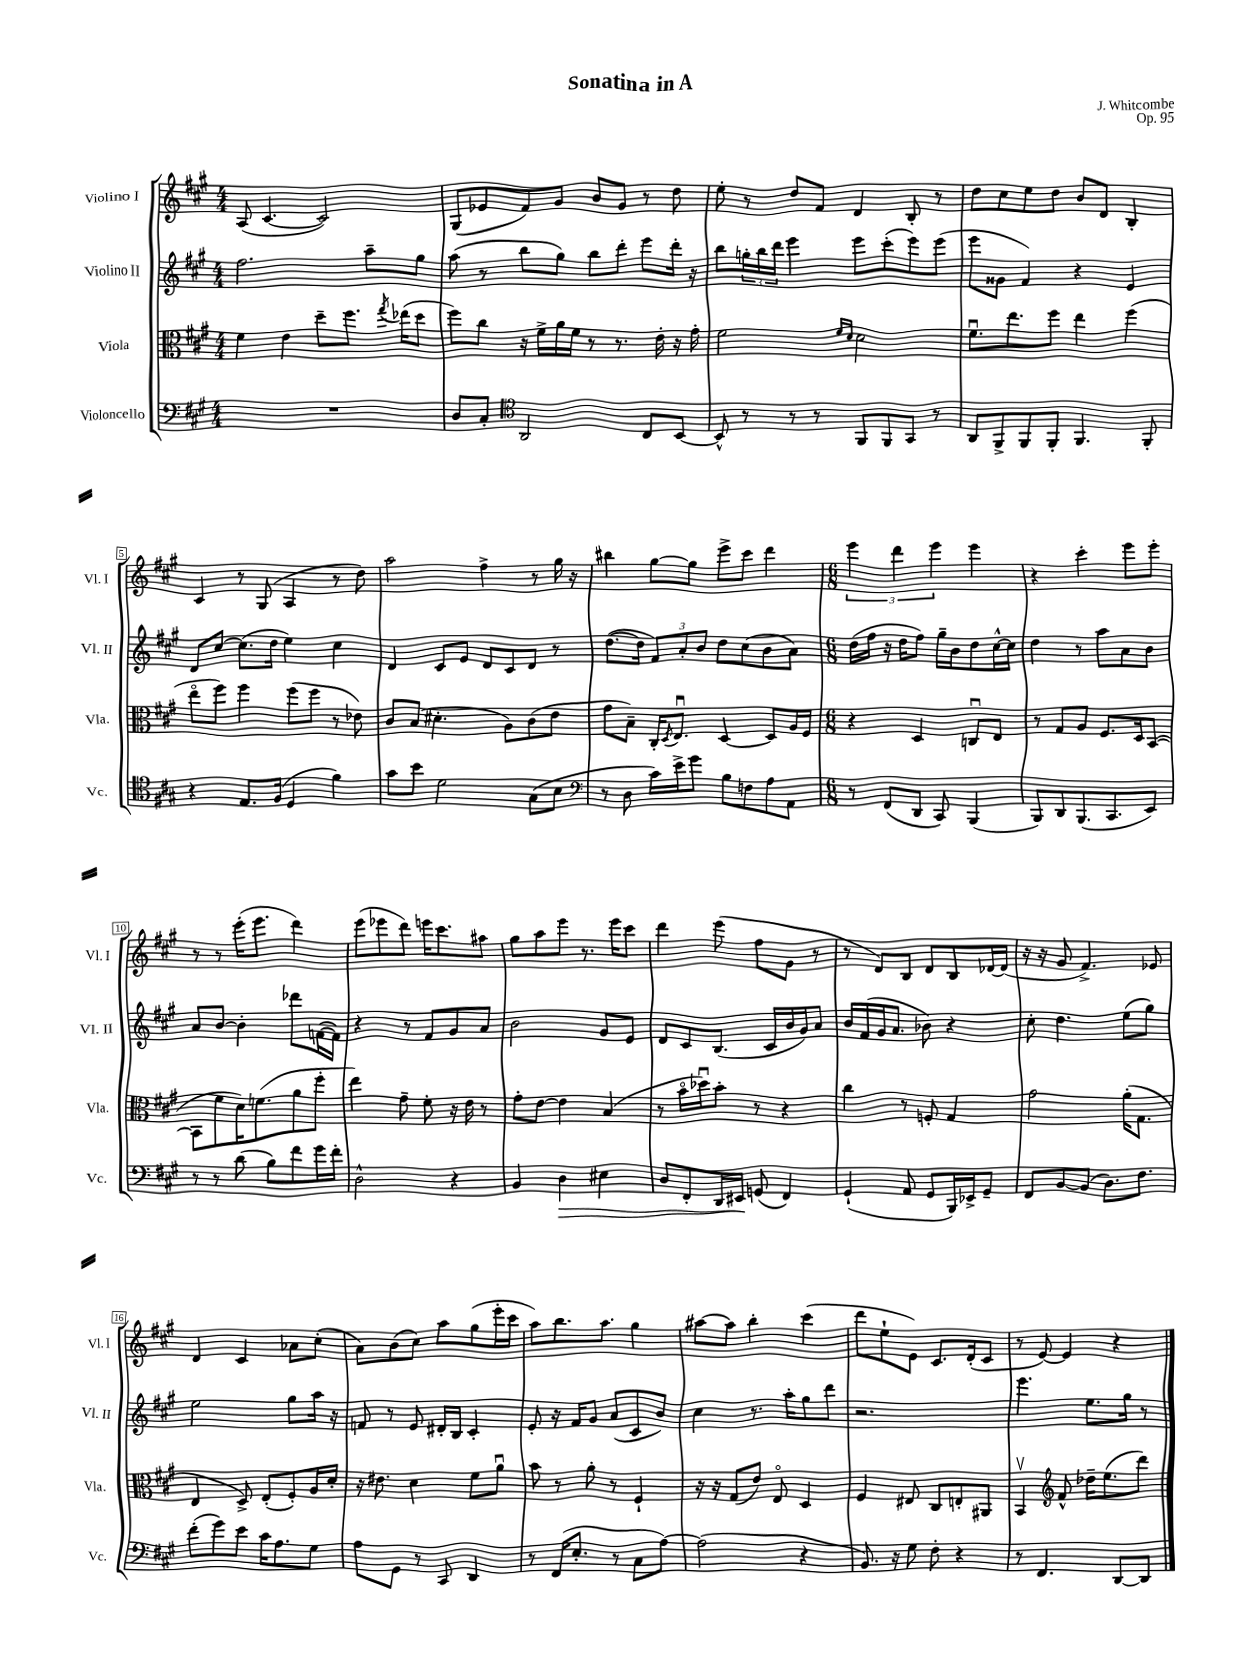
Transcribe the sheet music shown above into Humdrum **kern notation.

**kern	**dynam	**kern	**kern	**kern
*part4	*part4	*part3	*part2	*part1
*staff4	*staff4	*staff3	*staff2	*staff1
*I"Violoncello	*	*I"Viola	*I"Violino II	*I"Violino I
*I'Vc.	*	*I'Vla.	*I'Vl. II	*I'Vl. I
*clefF4	*	*clefC3	*clefG2	*clefG2
*k[f#c#g#]	*	*k[f#c#g#]	*k[f#c#g#]	*k[f#c#g#]
*M4/4	*	*M4/4	*M4/4	*M4/4
=1	=1	=1	=1	=1
1r	.	4f#\	2.ff#\	(8A/
.	.	.	.	[4.c#/
.	.	4e\	.	.
.	.	8dd~\L	.	2c#/])
.	.	8.ff#\J	.	.
.	.	.	8aa~\L	.
.	.	8qgg#/	.	.
.	.	(16ee-X\KL	.	.
.	.	8dd\J	8gg#\J	.
=2	=2	=2	=2	=2
8D/L	.	8ff#\L)	(8aa\	(8G#/L
8C#'/J	.	8cc#\J	8r	8e-X/
*clefC4	*	*	*	*
2AA/	.	16r	8bb\L	8f#/)
.	.	16f#^\LL	.	.
.	.	16a\	8gg#\J)	8g#/J
.	.	16f#\JJ	.	.
.	.	8r	8bb\L	8b/L
.	.	8.r	8ddd'\J	8g#/J
8C#/L	.	.	8eee\L	8r
.	.	16e'\	.	.
[8BB/J	.	16r	16ddd'\Jk	8dd\
.	.	16g#'\	16r	.
=3	=3	=3	=3	=3
8BB^^/]	.	2f#\	8bb\L	8ee'\
8r	.	.	24ggn'\L	8r
.	.	.	24bb\	.
.	.	.	24ddd\JJ	.
8r	.	.	4eee\	8dd/L
8r	.	.	.	8f#/J
.	.	16qqf#/LL	.	.
.	.	16qqd/JJ	.	.
8FF#/L	.	2d\	8eee\L	4d/
8FF#/	.	.	(8ccc#'\	.
8GG#/J	.	.	8eee\)	8B'/
8r	.	.	(8eee\J	8r
=4	=4	=4	=4	=4
8AA/L	.	8.f#u\L	8eee\L	8dd\L
8FF#^/	.	.	8g##X\J	8cc#\
.	.	8.ee\	.	.
8FF#/	.	.	4f#/)	8ee\
8FF#'/J	.	8ff#\J	.	8dd\J
4.FF#/	.	4ee\	4r	8b/L
.	.	.	.	8d/J
.	.	(4ff#\	4e/	4B'/
8FF#'/	.	.	.	.
!!LO:LB:g=z
=5	=5	=5	=5	=5
4r	.	8ee\L	8d/L	4c#/
.	.	8ff#\J)	[8cc#/J	.
8.E/L	.	4ff#\	(8.cc#\L]	8r
.	.	.	.	(8G#/
(16F#/Jk	.	.	16dd\Jk	.
4D/	.	(8ff#\L	4ee\)	4A/
.	.	8ff#\J	.	.
4f#\)	.	8r	4cc#\	8r
.	.	8e-X\)	.	8dd\)
=6	=6	=6	=6	=6
8g#\L	.	8c#/L	4d/	2aa\
8b\J	.	(8B/J	.	.
2d\	.	4.d#X'\	8c#/L	.
.	.	.	8e/J	.
.	.	.	8d/L	4ff#^\
.	.	8A\L)	8c#/	.
(8G#\L	.	(8c#\	8d/J	8r
8B\J	.	8e\J	8r	16gg#\
.	.	.	.	16r
=7	=7	=7	=7	=7
*clefF4	*	*	*	*
8r	.	8g#\L	([8.dd\L	4bb#X\
8D\	.	8B~\J)	.	.
.	.	.	16dd\Jk]	.
16c#\LL)	.	16C#'/KL	12f#/L)	[8gg#\L
.	.	8qD/	.	.
16e^\J	.	8.Eu/J	.	.
.	.	.	12a'/	.
8g#\J	.	.	.	8gg#\J]
.	.	.	12b/J	.
8B\L	.	[4D/	8dd\L	8eee^\L
8Fn\	.	.	(8cc#\	8ccc#\J
8A\	.	8D/L]	8b\	4ddd\
8AA\J	.	16A/L	8a\J)	.
.	.	16F#/JJ	.	.
=8	=8	=8	=8	=8
*M6/8	*	*M6/8	*M6/8	*M6/8
8r	.	4r	(16dd\LL	6eee\
.	.	.	16ff#\JJ	.
(8FF#/L	.	.	16r	.
.	.	.	.	6ddd\
.	.	.	16dd\KL	.
8DD/J	.	4D/	8ff#\J)	.
.	.	.	.	6eee\
8CC#/)	.	.	16gg#~\LL	.
.	.	.	16b\J	.
(4BBB/	.	8Cnu/L	8dd\	4eee\
.	.	8E/J	[16cc#^^\L	.
.	.	.	16cc#\JJ]	.
=9	=9	=9	=9	=9
8BBB/L)	.	8r	4dd\	4r
8DD/	.	8G#/L	.	.
(8.BBB/	.	8A/J	8r	4ccc#'\
.	.	8.F#/L	8aa\L	.
8.CC#/	.	.	.	.
.	.	.	8a\	8eee\L
.	.	16D/k	.	.
8EE/J)	.	([8BB/J	8b\J	8eee'\J
!!LO:LB:g=z
=10	=10	=10	=10	=10
8r	.	8BB\L]	8a/L	8r
8r	.	8f#\	[8b/J	8r
(8d\	.	16d\K)	4b'\]	(16eee'\KL
.	.	(8.fn\	.	8.eee\J
8B\L)	.	.	.	.
8f#\	.	8a\	8ddd-X\L	4ddd\)
16g#\L	.	8ff#'\J	([16fn\L	.
16f#'\JJ	.	.	16f\JJ])	.
=11	=11	=11	=11	=11
2D^^\	.	4ee\)	4r	(8eee\L
.	.	.	.	8eee-X\
.	.	8g#~\	8r	8ddd\J)
.	.	8f#'\	8f#/L	16eeen\KL
.	.	.	.	8.ccc#\
4r	.	16r	8g#/	.
.	.	16e\	.	.
.	.	8r	8a/J	8aa#X\J
=12	=12	=12	=12	=12
4BB/	.	8g#'\L	2b\	8gg#\L
.	.	[8e\J	.	8aa\
!	!LO:HP:b	!	!	!
4D\	>	4e\]	.	8eee\J
.	.	.	.	8.r
4E#X\	.	(4B/	8g#/L	.
.	.	.	.	16eee\KL
.	.	.	8e/J	8ccc#\J
=13	=13	=13	=13	=13
8D/L	.	8r	8d/L	4ddd\
8FF#'/	.	16b\LL	8c#/	.
.	.	16dd-Xu\J)	.	.
16DD/L	.	8b'\J	(8.B/J	(8eee\
16EE#X/JJ	.	.	.	.
(8GGn/	]	8r	.	8ff#\L
.	.	.	16c#/LL	.
4FF#/)	.	4r	16b/	8g#\J
.	.	.	16g#/J)	.
.	.	.	8a/J	8r
=14	=14	=14	=14	=14
(4GG#`/	.	4cc#\	16b/LL	8r
.	.	.	(16f#/	.
.	.	.	16g#/J	8d/L)
.	.	.	8.a/J	.
8AA/	.	8r	.	8B/J
8GG#/L	.	8Fn'/	8b-X\)	8d/L
16BBB/L)	.	4G#/	4r	8B/
16EE-X^/J	.	.	.	.
8GG#~/J	.	.	.	[16d-X/L
.	.	.	.	(16d-/JJ]
=15	=15	=15	=15	=15
8FF#/L	.	2g#\	8cc#'\	16r
.	.	.	.	16r
[8BB/	.	.	4.dd\	8g#/
(8BB/J]	.	.	.	4.f#^/)
8.D\L)	.	.	.	.
.	.	(16a'\KL	(8ee\L	.
8.F#\J	.	8.G#\J	.	.
.	.	.	8gg#\J)	8e-X/
!!LO:LB:g=z
=16	=16	=16	=16	=16
(8f#'\L	.	4E/	2ee\	4d/
8g#\)	.	.	.	.
8e\J	.	8D^/)	.	4c#/
16c#\KL	.	(8E'/L	.	.
8.A\	.	.	.	.
.	.	8F#'/)	8gg#\L	8a-X\L
8G#\J	.	16A/L	16aa\Jk	(8cc#'\J
.	.	16d'/JJ	16r	.
=17	=17	=17	=17	=17
8A\L	.	16r	8fn/	8a\L)
.	.	8.e#X\	.	.
8GG#\J	.	.	8r	(8b\
8r	.	4d\	8e/	8cc#\J)
8CC#/	.	.	16d#X'/LL	8aa\L
.	.	.	16B/JJ	.
4DD/	.	8f#\L	4c#'/	(8gg#\
.	.	8au\J	.	16eee'\L
.	.	.	.	16ccc#\JJ
=18	=18	=18	=18	=18
8r	.	8b\	8e'/	8aa\L)
(16FF#/KL	.	8r	16r	8.bb\
8.E'/J	.	.	16f#/KL	.
.	.	8a'\	8g#/J	.
.	.	.	.	8.aa\J
8r	.	8r	(8a/L	.
8C#\L	.	4F#`/	8c#/	4gg#\
[8A\J)	.	.	8b/J)	.
=19	=19	=19	=19	=19
(2A\]	.	16r	4cc#\	[8aa#X\L
.	.	16r	.	.
.	.	(8G#/L	.	8aa#\J]
.	.	8e/J)	8.r	4bb'\
.	.	8E/	.	.
.	.	.	16aa'\KL	.
4r	.	4D/	8gg#\	(4ccc#\
.	.	.	8ddd\J	.
=20	=20	=20	=20	=20
8.BB/)	.	4F#/	2.r	8ddd\L
.	.	.	.	8ee`\
16r	.	.	.	.
8G#\	.	8E#X/	.	8e\J)
8F#'\	.	8C#/L	.	8.c#/L
4r	.	8En'/	.	.
.	.	.	.	(16d'/k
.	.	8AA#X/J	.	8c#/J
=21	=21	=21	=21	=21
8r	.	4BBv/	4.eee\	8r
4.FF#/	.	.	.	[8e/)
*	*	*clefG2	*	*
.	.	8f#^^/	.	4e/]
.	.	16dd-X~\KL	8.ee\L	.
.	.	(8.ee\	.	.
[8DD/L	.	.	.	4r
.	.	.	16gg#\Jk	.
8DD/J]	.	8ddd\J)	8r	.
==	==	==	==	==
*-	*-	*-	*-	*-
